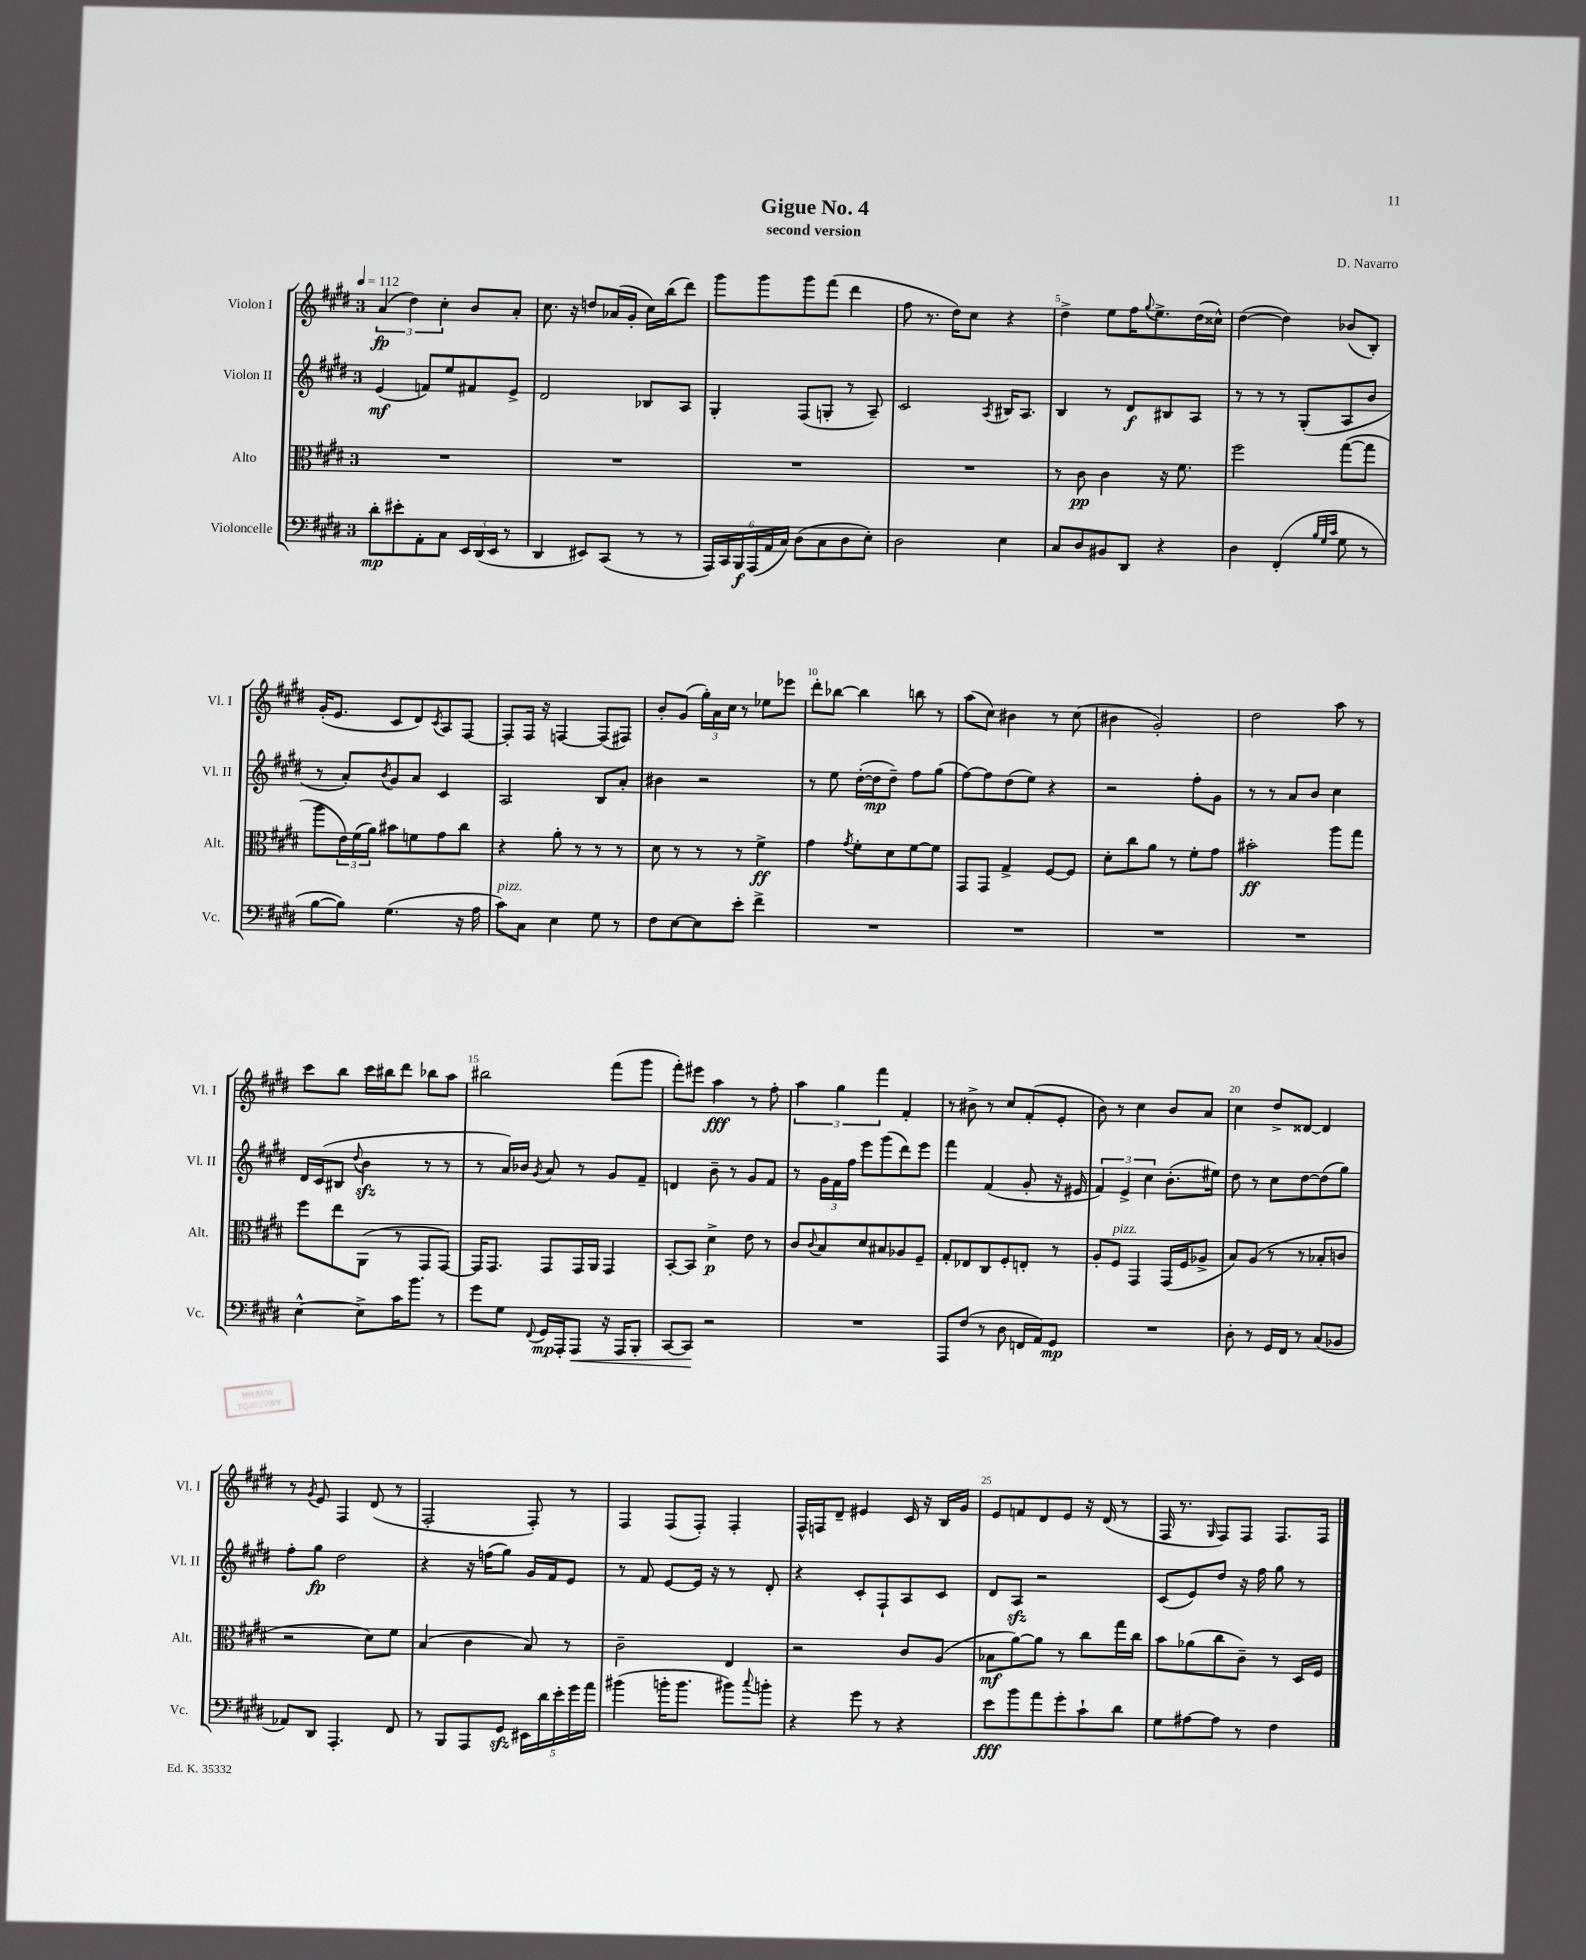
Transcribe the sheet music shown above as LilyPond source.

\header { title = "Gigue No. 4" composer = "D. Navarro" subtitle = "second version" }
<<
\new StaffGroup <<
\new Staff = "s0" \with { instrumentName = "Violon I" shortInstrumentName = "Vl. I" } {
    \clef treble \key e \major \once \override Staff.TimeSignature.style = #'single-digit \time 3/4 \tempo 4 = 112
    \tuplet 3/2 { a'4\fp( dis''4) cis''4-. } b'8 a'8-. |
    cis''8. r16 d''8 aes'16( gis'16-. cis''16) b''16( dis'''8) |
    gis'''8 gis'''8 gis'''8 fis'''8( dis'''4 |
    fis''8 r8. dis''16) cis''8 r4 |
    dis''4-> e''8 fis''16 \appoggiatura { gis''8 } e''8.-> dis''16( cisis''16-^) |
    dis''4~( dis''4) bes'8( b8-.) |
    gis'16-.( e'8. cis'8 dis'8) \acciaccatura { cis'8 } a8 fis8~ |
    fis8-. fis16 r16 f4~ f8( fis8) |
    b'8-. gis'8( \tuplet 3/2 { gis''16-.) a'16 cis''16 } r8 ees''8 ees'''8 |
    dis'''8-. bes''8~ bes''4 b''8 r8 |
    a''8( cis''8) bis'4 r8 cis''8( |
    bis'4 gis'2-.) |
    dis''2 a''8 r8 |
    cis'''8 b''8 cis'''16 bis''16 dis'''8 bes''8 a''8 |
    bis''2 fis'''8( gis'''8 |
    fis'''8-.) eis'''8 a''4\fff r8 fis''8-. |
    \tuplet 3/2 { a''4 gis''4 fis'''4 } fis'4-. |
    r8 bis'8-> r8 cis''8 fis'8-.( e'8-. |
    b'8) r8 cis''4 b'8 a'8 |
    cis''4 dis''8-> disis'8~ disis'4 |
    r8 \acciaccatura { gis'8 } e'8 fis4 dis'8( r8 |
    fis2-. fis8-.) r8 |
    fis4 fis8( fis8-.) fis4-. |
    fis16-^ f16 dis'8-- eis'4 cis'16 r16 b16 gis'16 |
    e'8 f'8 dis'8 e'8 r16 dis'16( r8 |
    fis16 r8. \grace { gis16 } fis8) fis8 fis8. fis16 \bar "|." |
}
\new Staff = "s1" \with { instrumentName = "Violon II" shortInstrumentName = "Vl. II" } {
    \clef treble \key e \major \once \override Staff.TimeSignature.style = #'single-digit \time 3/4
    e'4\mf( f'8) e''8 fis'8 e'8-> |
    dis'2 bes8 a8 |
    gis4-. fis8( g8-. r8 a8--) |
    cis'2 \acciaccatura { a8 } bis16 a8. |
    b4 r8 dis'8\f bis8 a8 |
    r8 r8 r8 gis8-.( a8 b'8 |
    r8 a'8-.) \acciaccatura { b'8 } gis'8 a'8 cis'4 |
    a2 b8 a'8-. |
    bis'4 r2 |
    r8 e''8 dis''16~-.( dis''16\mp dis''8--) fis''8 gis''8( |
    fis''8~) fis''8 dis''8( e''8) r4 |
    r2 fis''8-. gis'8 |
    r8 r8 a'8 b'8 cis''4 |
    dis'16 cis'16( bis8 \appoggiatura { dis''8 } b'4\sfz r8 r8 |
    r8 a'16) bes'16 \acciaccatura { gis'8 } a'8 r8 gis'8 fis'8-- |
    d'4 b'8-- r8 gis'8 fis'8 |
    r8 \tuplet 3/2 { gis'16 fis'16 fis''16 } e'''8 gis'''8( dis'''8) e'''8 |
    fis'''4 fis'4( gis'8-. r16 eis'16 |
    \tuplet 3/2 { fis'4) e'4-> cis''4 } b'8.-.( eis''16) |
    dis''8 r8 cis''8 dis''8~ dis''8( gis''8) |
    fis''8-. gis''8\fp dis''2 |
    r4 r16 f''16( gis''8) gis'16 fis'16 e'8 |
    r8 fis'8 e'8~ e'16 r16 r8 dis'8-. |
    r4 cis'8-. fis8-! a8 cis'8 |
    dis'8 a8\sfz r2 |
    cis'8( e'8) dis''8 r16 fis''16 gis''8 r8 \bar "|." |
}
\new Staff = "s2" \with { instrumentName = "Alto" shortInstrumentName = "Alt." } {
    \clef alto \key e \major \once \override Staff.TimeSignature.style = #'single-digit \time 3/4
    R2. |
    R2. |
    R2. |
    R2. |
    r8 cis'8\pp cis'4 r16 fis'8. |
    fis''2 gis''8~( gis''8 |
    a''8 \tuplet 3/2 { e'16) fis'16( a'16) } bis'8 f'8 gis'8 cis''8 |
    r4 a'8-. r8 r8 r8 |
    dis'8 r8 r8 r8 fis'4->\ff |
    gis'4 \acciaccatura { gis'8 } fis'8-. dis'8 fis'8~ fis'8 |
    gis,8 gis,8 gis4-> fis8~ fis8 |
    dis'8-. cis''8 a'8 r8 fis'8-. gis'8 |
    bis'2-.\ff a''8 gis''8 |
    fis''8 e''8 a,8( r8 gis,8 gis,8~) |
    gis,16 gis,8. gis,8 gis,16 a,16 gis,4 |
    b,8~-. b,8 dis'4->\p e'8 r8 |
    cis'8 \appoggiatura { cis'8 } b8 dis'8 bis8 aes8 fis8-- |
    gis8-. ees8 cis8 fis8-. e8-. r8 |
    a8-. fis8^\markup { \italic "pizz." } gis,4 gis,16( fis16 aes8-> |
    b8) a8( r8 r8 bes8-. c'8 |
    r2 dis'8) fis'8 |
    b4( cis'4 b8) r8 |
    cis'2-- e4 |
    r2 cis'8 a8( |
    bes8\mf a'8~) a'8 r8 cis''8 gis''16 cis''16 |
    b'8 aes'8( cis''8 cis'8--) r8 dis16 fis16 \bar "|." |
}
\new Staff = "s3" \with { instrumentName = "Violoncelle" shortInstrumentName = "Vc." } {
    \clef bass \key e \major \once \override Staff.TimeSignature.style = #'single-digit \time 3/4
    dis'8-.\mp eis'8-. a,8-. cis8 \tuplet 3/2 { e,16 dis,16( e,16 } r8 |
    dis,4 eis,8) cis,8( r8 r8 |
    \tuplet 6/4 { a,,16) cis,16 b,,16\f a,,16( a,16 cis16) } dis8( cis8 dis8 e8-.) |
    dis2 e4 |
    cis8 dis8 bis,8 dis,8 r4 |
    dis4 fis,4-.( \grace { b32 gis32 cis'32 } gis8 r8 |
    b8~ b8) gis4.( r16 a16 |
    cis'8^\markup { \italic "pizz." }) cis8 e4 gis8 r8 |
    fis8 e8~ e8 e'8-. fis'4-> |
    R2. |
    R2. |
    R2. |
    R2. |
    e4~-^ e8-> cis'16 b'8. r8 |
    gis'8 gis8 \appoggiatura { fis,8 } gis,16\mp a,,16-. a,,8\< r16 a,,16 b,,8-. |
    cis,8~ cis,8\! r2 |
    R2. |
    a,,8 fis8( r8 dis8 f,16 a,16) gis,8\mp |
    R2. |
    dis8-. r8 gis,16 fis,16 r8 cis8( bes,8 |
    aes,8) dis,8 a,,4.-. fis,8 |
    r8 b,,8 a,,8 gis,8\sfz \tuplet 5/4 { eis,16 dis'16 e'16-. gis'16 a'16 } |
    bis'4( b'16-. b'8. bis'8) \appoggiatura { cis''8 } b'8-. |
    r4 gis'8 r8 r4 |
    e'8\fff b'8 a'8 gis'8-. cis'8-! dis'8 |
    gis8 ais8~ ais8 r8 fis4 \bar "|." |
}
>>
>>
\layout { \context { \Score \override BarNumber.break-visibility = ##(#f #t #t) barNumberVisibility = #(every-nth-bar-number-visible 5) } }
